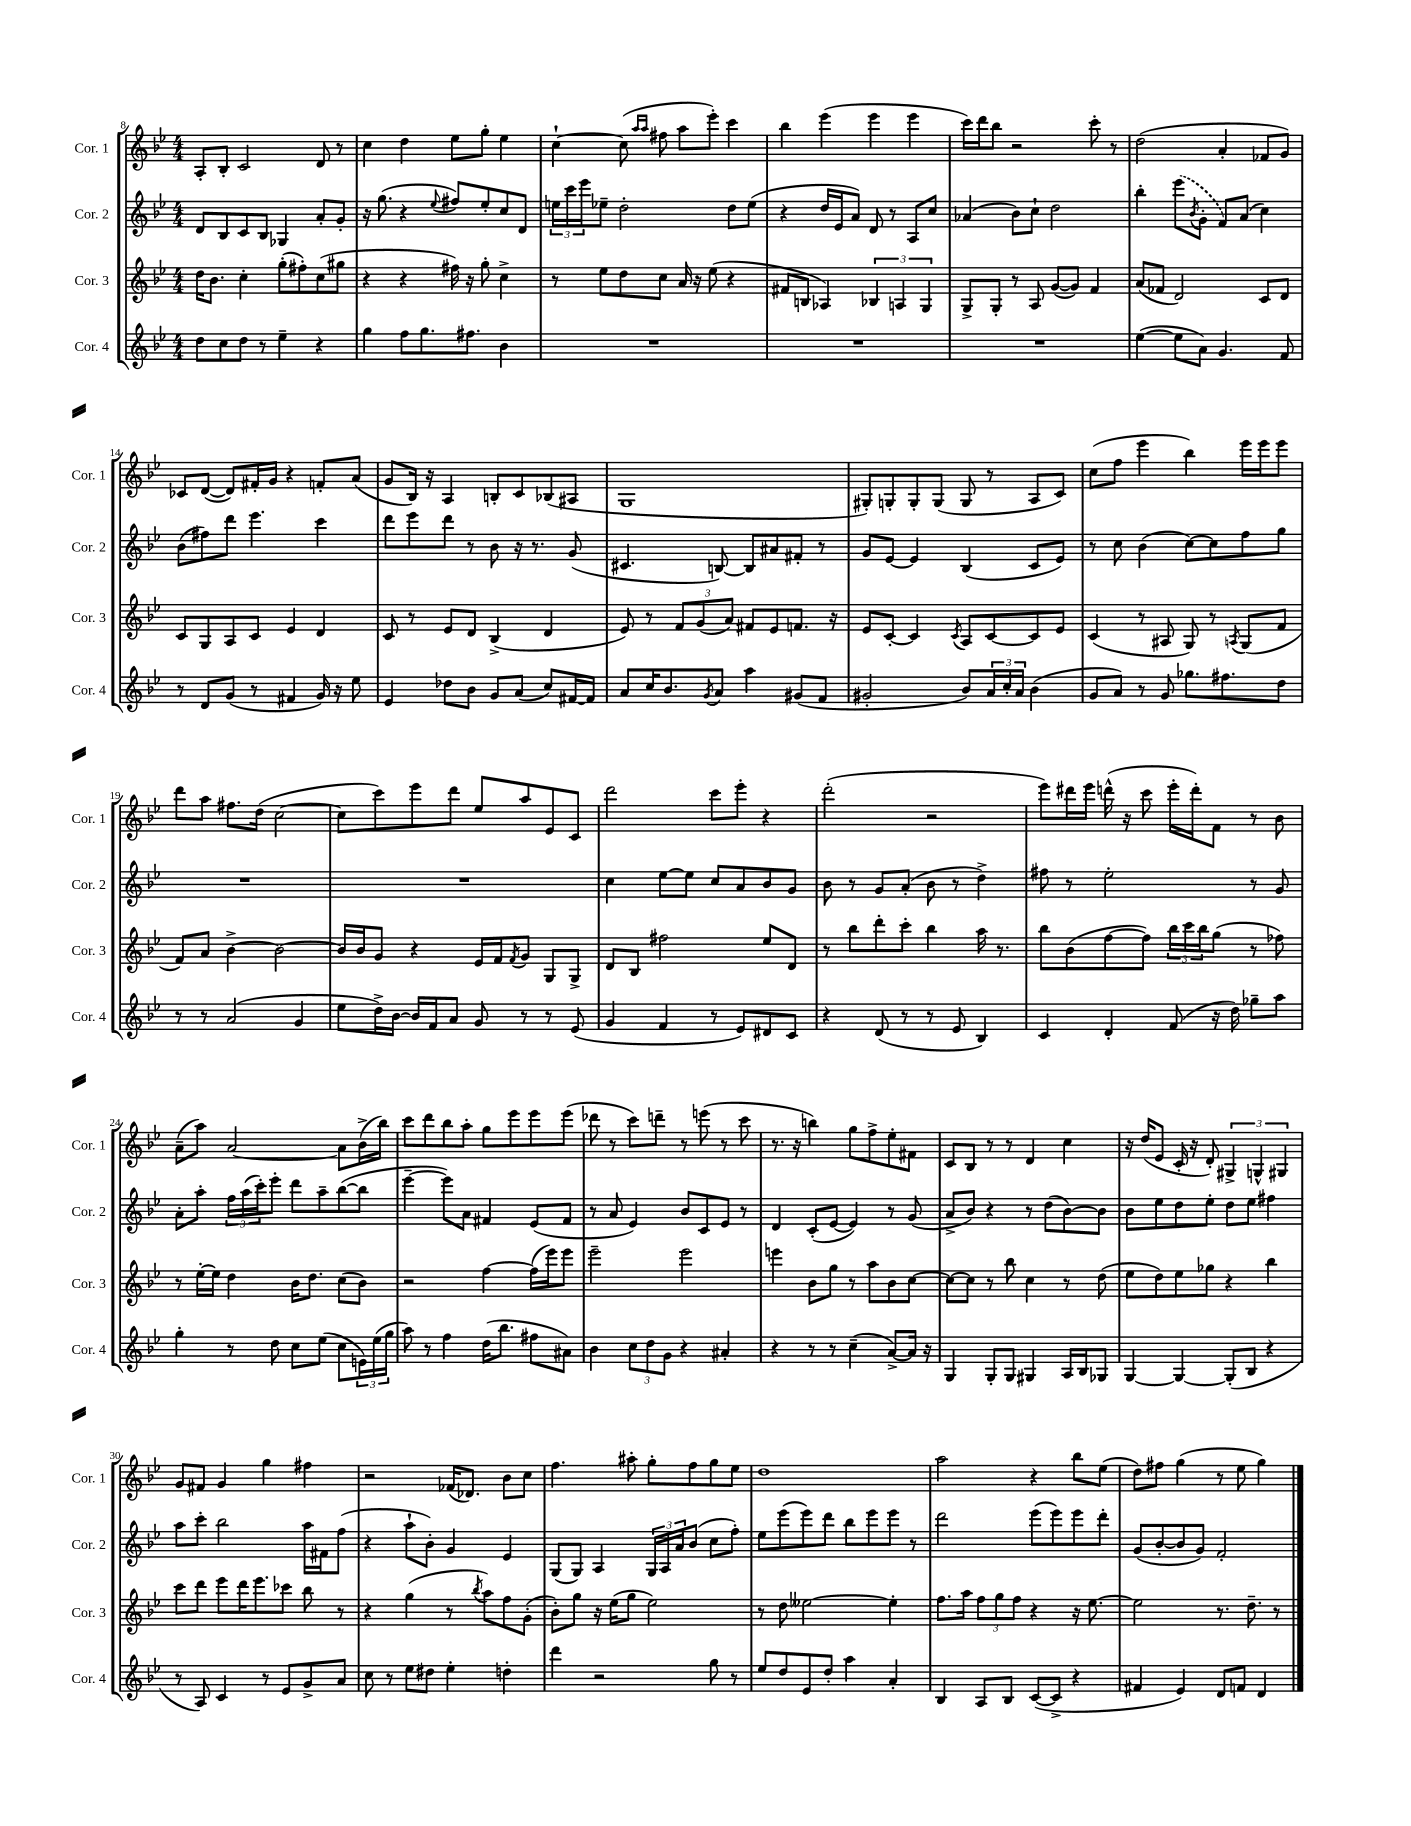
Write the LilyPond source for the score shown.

<<
\new StaffGroup <<
\new Staff = "s0" \with { instrumentName = "Cor. 1" shortInstrumentName = "Cor. 1" } {
    \clef treble \key bes \major \numericTimeSignature \time 4/4
    a8-. bes8-. c'2 d'8 r8 |
    c''4 d''4 ees''8 g''8-. ees''4 |
    c''4~-! c''8( \grace { a''16 a''16 } fis''8 a''8 ees'''8-.) c'''4 |
    bes''4 ees'''4( ees'''4 ees'''4 |
    c'''16) d'''16 bes''8 r2 c'''8-. r8 |
    d''2( a'4-. fes'8 g'8) |
    ces'8 d'8~( d'8) fis'16-. g'16 r4 f'8-. a'8( |
    g'8 bes16) r16 a4 b8-. c'8 bes8( ais8 |
    g1 |
    gis8-.) g8-. g8-. g8( g8 r8 a8 c'8) |
    c''8( f''8 ees'''4 bes''4) ees'''16 ees'''16 ees'''8 |
    d'''8 a''8 fis''8. d''16( c''2~ |
    c''8 c'''8) ees'''8 d'''8 ees''8 a''8 ees'8 c'8 |
    d'''2 c'''8 ees'''8-. r4 |
    d'''2-.( r2 |
    ees'''8) dis'''16 ees'''16 d'''16-^( r16 c'''8 ees'''16-. d'''16-.) f'8 r8 bes'8 |
    a'8--( a''8) a'2~ a'8 bes'16->( bes''16) |
    c'''8 d'''8 bes''8 a''8-. g''8 ees'''8 ees'''8 ees'''8( |
    des'''8 r8 c'''8) d'''8-- r8 e'''8( r8 c'''8 |
    r8. r16 b''4) g''8 f''8-> ees''8-. fis'8 |
    c'8 bes8 r8 r8 d'4 c''4 |
    r16 d''16( ees'8 c'16-. r16 d'8-.) \tuplet 3/2 { gis4-> g4-^ gis4 } |
    g'8 fis'8 g'4 g''4 fis''4 |
    r2 fes'16( des'8.) bes'8 c''8 |
    f''4. ais''8-. g''8-. f''8 g''8 ees''8 |
    d''1 |
    a''2 r4 bes''8 ees''8( |
    d''8) fis''8 g''4( r8 ees''8 g''4) \bar "|." |
}
\new Staff = "s1" \with { instrumentName = "Cor. 2" shortInstrumentName = "Cor. 2" } {
    \clef treble \key bes \major \numericTimeSignature \time 4/4
    d'8 bes8 c'8 bes8 ges4 a'8-. g'8-. |
    r16 g''8.( r4 \appoggiatura { ees''8 } fis''8) ees''8-. c''8 d'8 |
    \tuplet 3/2 { e''16 c'''16 ees'''16 } ees''8-- d''2-. d''8 ees''8( |
    r4 d''16 ees'16 a'8) d'8 r8 a8 c''8 |
    aes'4( bes'8) c''8-! d''2 |
    bes''4-. \once \slurDashed ees'''8( \acciaccatura { bes'8 } g'8-. f'8) a'8( c''4) |
    bes'8( fis''8) d'''8 ees'''4. c'''4 |
    d'''8 ees'''8 d'''8 r8 bes'8 r16 r8. g'8( |
    cis'4. b8~) b8 ais'8 fis'8-. r8 |
    g'8 ees'8~ ees'4 bes4( c'8 ees'8) |
    r8 c''8 bes'4( c''8~) c''8 f''8 g''8 |
    R1 |
    R1 |
    c''4 ees''8~ ees''8 c''8 a'8 bes'8 g'8 |
    bes'8 r8 g'8 a'8-.( bes'8 r8 d''4->) |
    fis''8 r8 ees''2-. r8 g'8 |
    a'8-. a''8-. \tuplet 3/2 { f''16 a''16( c'''16-.) } ees'''8-. d'''8 a''8-- bes''8~( bes''8 |
    ees'''4~-- ees'''8) a'8 fis'4 ees'8( fis'8 |
    r8 a'8 ees'4) bes'8 c'8 ees'8 r8 |
    d'4 c'8-.( ees'8~ ees'4) r8 g'8( |
    a'8-> bes'8) r4 r8 d''8( bes'8~) bes'8 |
    bes'8 ees''8 d''8 ees''8-. d''8 ees''8 fis''4 |
    a''8 c'''8-. bes''2 a''16 fis'16 f''8( |
    r4 a''8-! bes'8-.) g'4 ees'4 |
    g8( g8) a4 \tuplet 3/2 { g16 a16 a'16 } bes'8( c''8 f''8-.) |
    ees''8 ees'''8( ees'''8) d'''8 bes''8 ees'''8 ees'''8 r8 |
    d'''2 ees'''8( ees'''8) ees'''8 d'''8-. |
    g'8( bes'8~-. bes'8 g'8) f'2-. \bar "|." |
}
\new Staff = "s2" \with { instrumentName = "Cor. 3" shortInstrumentName = "Cor. 3" } {
    \clef treble \key bes \major \numericTimeSignature \time 4/4
    d''16 bes'8. c''4-. g''8-.( fis''8-.) c''8( gis''8 |
    r4 r4 fis''16) r16 g''8-. c''4-> |
    r8 ees''8 d''8 c''8 a'16 r16 ees''8( r4 |
    fis'8 b8 aes4) \tuplet 3/2 { bes4 a4 g4 } |
    g8-> g8-. r8 a8 g'8~( g'8) f'4 |
    a'8( fes'8 d'2) c'8 d'8 |
    c'8 g8 a8 c'8 ees'4 d'4 |
    c'8 r8 ees'8 d'8 bes4->( d'4 |
    ees'8) r8 \tuplet 3/2 { f'8 g'8( a'8) } fis'8 ees'8 f'8. r16 |
    ees'8 c'8~-. c'4 \acciaccatura { c'8 } a8 c'8~ c'8 ees'8 |
    c'4( r8 ais8 g8) r8 \acciaccatura { a8 } g8( f'8 |
    f'8) a'8 bes'4~-> bes'2~ |
    bes'16 bes'16 g'8 r4 ees'16 f'16 \acciaccatura { f'8 } g'8 g8 g8-> |
    d'8 bes8 fis''2 ees''8 d'8 |
    r8 bes''8 d'''8-. c'''8-. bes''4 a''16 r8. |
    bes''8 bes'8( f''8~ f''8) \tuplet 3/2 { bes''16 c'''16 bes''16 } g''8( r8 fes''8) |
    r8 ees''16~-. ees''16 d''4 bes'16 d''8. c''8( bes'8) |
    r2 f''4~ f''16( ees'''16) ees'''8 |
    ees'''2-- ees'''2 |
    e'''4 bes'8 g''8 r8 a''8 bes'8 c''8~ |
    c''8~ c''8 r8 bes''8 c''4 r8 d''8( |
    ees''8 d''8) ees''8 ges''8 r4 bes''4 |
    c'''8 d'''8 ees'''8 d'''16 ees'''8. ces'''8 bes''8 r8 |
    r4 g''4( r8 \acciaccatura { bes''8 } a''8) f''8 g'8-.( |
    bes'8-.) g''8 r16 ees''16( g''8 ees''2) |
    r8 d''8 eeses''2~ eeses''4-. |
    f''8. a''16 \tuplet 3/2 { f''8 g''8 f''8 } r4 r16 ees''8.~ |
    ees''2 r8. d''8.-- r8 \bar "|." |
}
\new Staff = "s3" \with { instrumentName = "Cor. 4" shortInstrumentName = "Cor. 4" } {
    \clef treble \key bes \major \numericTimeSignature \time 4/4
    d''8 c''8 d''8 r8 ees''4-- r4 |
    g''4 f''8 g''8. fis''8. bes'4 |
    R1 |
    R1 |
    R1 |
    ees''4~( ees''8 a'8) g'4. f'8 |
    r8 d'8 g'8( r8 fis'4 g'16) r16 ees''8 |
    ees'4 des''8 bes'8 g'8 a'8( c''8) fis'16~ fis'16 |
    a'8 c''16 bes'8. \acciaccatura { g'8 } a'8 a''4 gis'8( f'8 |
    gis'2-. bes'8) \tuplet 3/2 { a'16 c''16-. a'16 } bes'4( |
    g'8 a'8) r8 g'8 ges''8. fis''8. d''8 |
    r8 r8 a'2( g'4 |
    ees''8 d''16->) bes'16~ bes'16 f'16 a'8 g'8 r8 r8 ees'8( |
    g'4 f'4 r8 ees'8) dis'8 c'8 |
    r4 d'8( r8 r8 ees'8 bes4) |
    c'4 d'4-. f'8( r16 d''16) ges''8-- a''8 |
    g''4-. r8 d''8 c''8 ees''8( c''8 \tuplet 3/2 { e'16) ees''16( g''16 } |
    a''8) r8 f''4 d''16( bes''8. fis''8 ais'8) |
    bes'4 \tuplet 3/2 { c''8 d''8 g'8 } r4 ais'4-. |
    r4 r8 r8 c''4--( a'8~->) a'16 r16 |
    g4 g8-. g8 gis4 a16 bes16 ges8 |
    g4~ g4~ g8-.( bes8 r4 |
    r8 a8) c'4 r8 ees'8 g'8-> a'8 |
    c''8 r8 ees''8 dis''8 ees''4-. d''4-. |
    d'''4 r2 g''8 r8 |
    ees''8 d''8 ees'8 d''8-. a''4 a'4-. |
    bes4 a8 bes8 c'8~( c'8-> r4 |
    fis'4 ees'4) d'8 f'8 d'4 \bar "|." |
}
>>
>>
\layout { \context { \Score currentBarNumber = #8 } }
